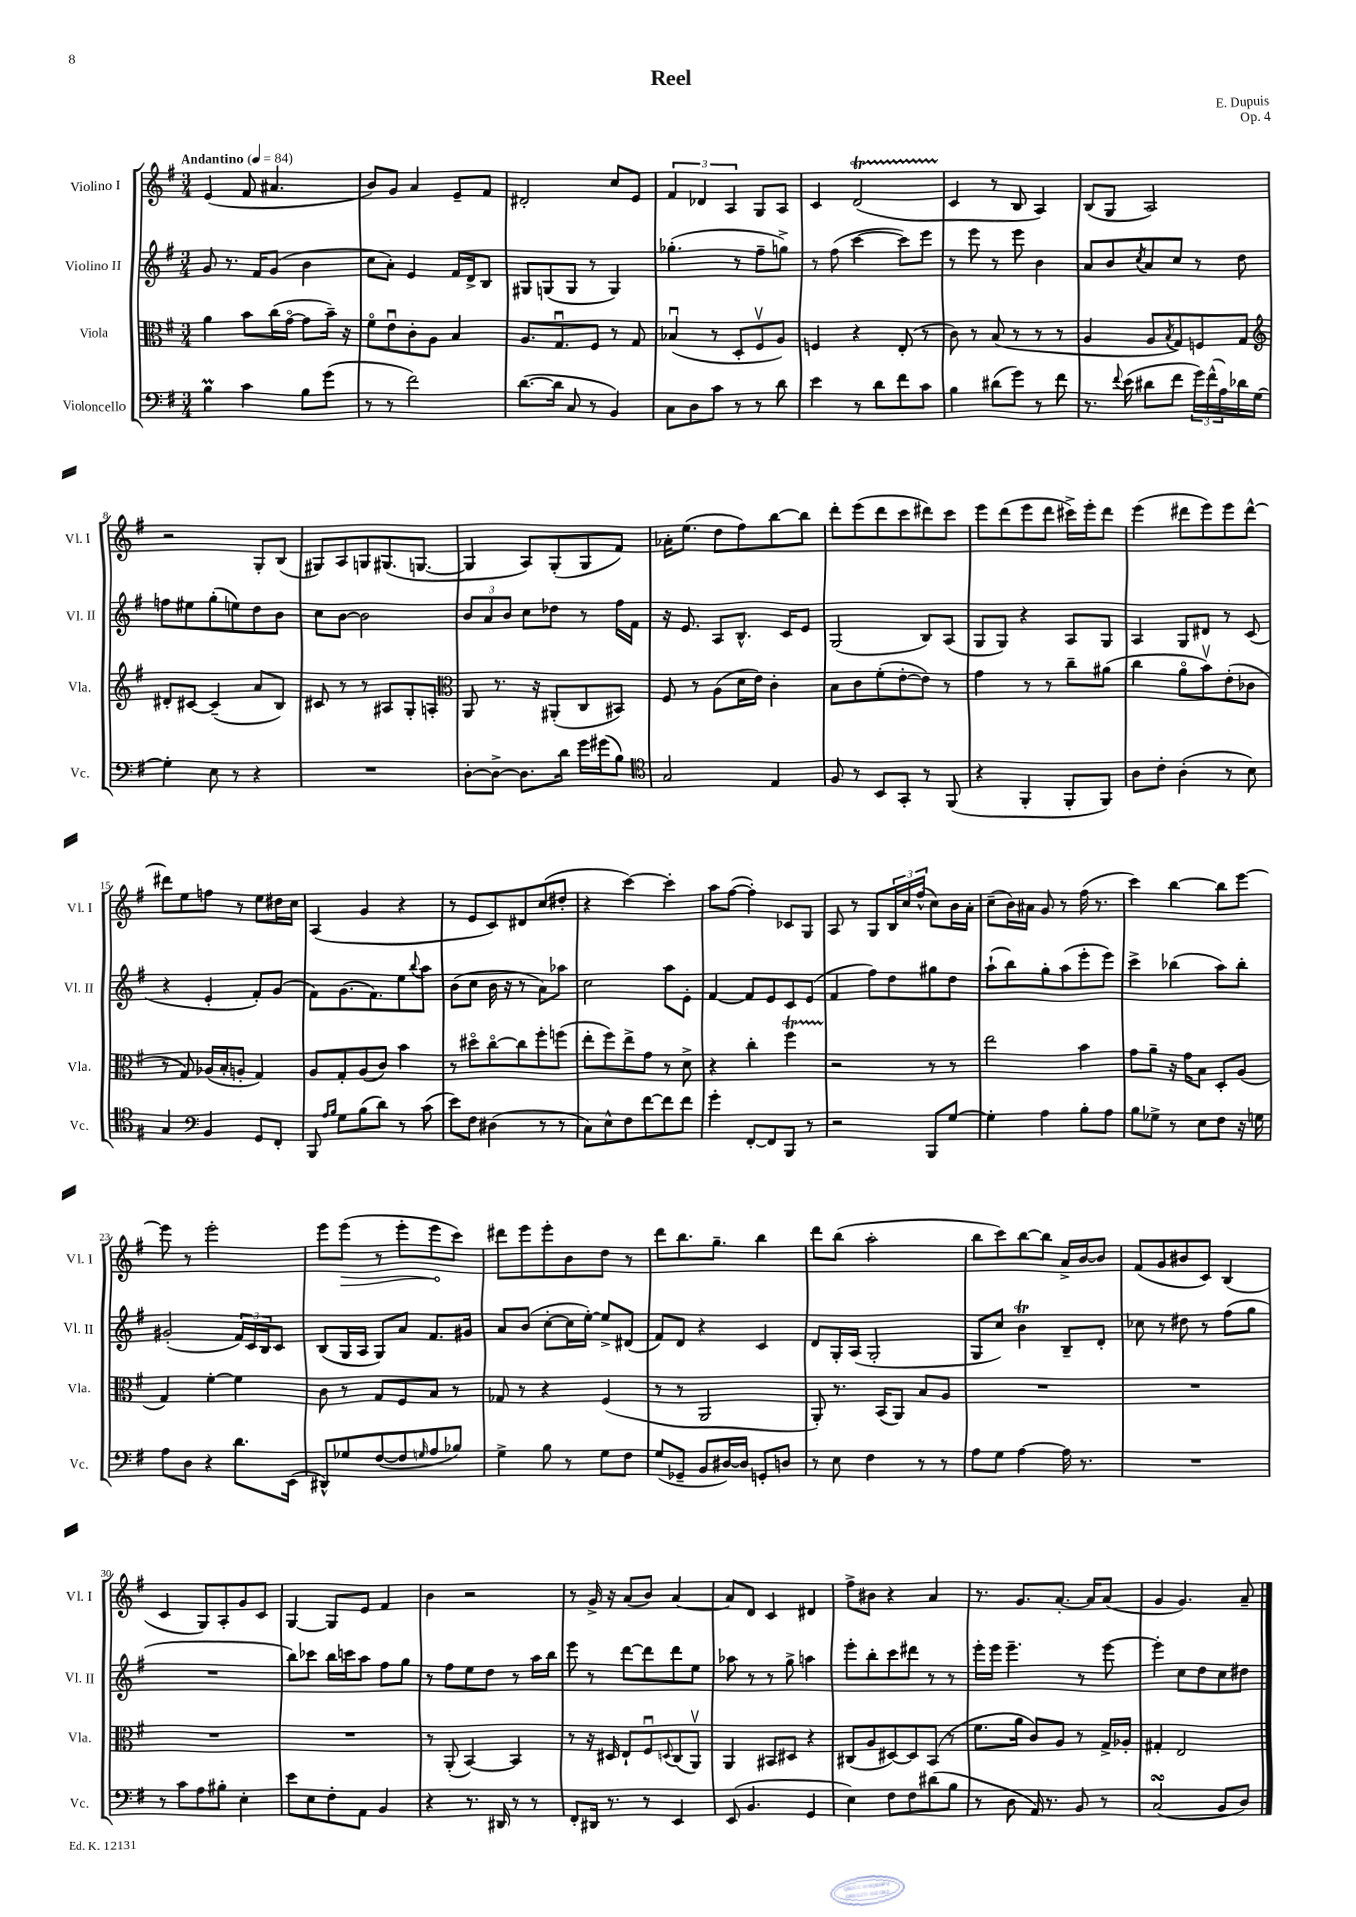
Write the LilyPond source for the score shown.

\header { title = "Reel" composer = "E. Dupuis" opus = "Op. 4" }
<<
\new StaffGroup <<
\new Staff = "s0" \with { instrumentName = "Violino I" shortInstrumentName = "Vl. I" } {
    \clef treble \key g \major \numericTimeSignature \time 3/4 \tempo "Andantino" 4 = 84
    e'4( fis'8 ais'4. |
    b'8) g'8 a'4 e'8-- fis'8 |
    dis'2-. c''8 e'8 |
    \tuplet 3/2 { fis'4 des'4 a4 } g8 a8 |
    c'4 d'2\startTrillSpan( |
    c'4\stopTrillSpan r8 b8 a4) |
    b8( g8 a2) |
    r2 g8-. b8( |
    gis8) a8 g8 gis8.( g8.~ |
    g4 a8) g8-.( g8 fis'8) |
    aes'16-. e''8.( d''8 fis''8) b''8~ b''8 |
    d'''8-. e'''8( d'''8 c'''8 dis'''8) c'''8 |
    e'''8 d'''8( e'''8 d'''8 cis'''16->) e'''16-. d'''8 |
    e'''4( dis'''8 e'''8) e'''8 dis'''8~-^ |
    dis'''8 e''8 f''8 r8 e''8 dis''16 c''16 |
    a4( g'4 r4 |
    r8 e'8 c'8) dis'8 c''8( dis''8-. |
    r4 c'''4~) c'''4-. |
    a''8 fis''8~( fis''4-.) ces'8 g8 |
    a8 r8 g8 \tuplet 3/2 { b16 c''16 fis''16-^( } c''8) b'16 a'16-. |
    c''8--( b'16) ais'16 g'8 r8 fis''16( r8. |
    c'''4) b''4~ b''8 e'''8~ |
    e'''8 r8 e'''2-. |
    e'''8 \once \override Hairpin.circled-tip = ##t e'''8\>( r8 e'''8-. e'''8\! c'''8) |
    dis'''8 e'''8 e'''8-. b'8 d''8 r8 |
    d'''8 b''8. g''8.-- b''4 |
    d'''8 b''8( a''2-. |
    b''8 c'''8) b''8~ b''8 a'16-> b'16~ b'8 |
    fis'8( g'8 bis'8 c'8) b4( |
    c'4 g8) a8-. g'8 c'8 |
    g4~ g8 e'8 fis'4 |
    b'4 r2 |
    r8 g'16-> r16 a'8( b'8) a'4~ |
    a'8 d'8 c'4 dis'4 |
    fis''8-> bis'8 r4 a'4 |
    r8. g'8. a'8.~-. a'16 a'8( |
    g'4 g'4.) a'8-- \bar "|." |
}
\new Staff = "s1" \with { instrumentName = "Violino II" shortInstrumentName = "Vl. II" } {
    \clef treble \key g \major \numericTimeSignature \time 3/4
    g'8 r8. fis'16 g'8( b'4 |
    c''8 a'8-.) e'4 fis'16 d'16-> b8 |
    gis8 g8( g8 r8 g4) |
    ges''4.-.( r8 fis''8-- g''8->) |
    r8 fis''8( c'''4~ c'''8) e'''8 |
    r8 e'''8 r8 e'''8 b'4 |
    a'8 b'8 \acciaccatura { c''8 } a'8 c''8 r8 d''8 |
    f''8 eis''8 g''8-.( e''8) d''8 b'8 |
    c''8 b'8~ b'2 |
    \tuplet 3/2 { b'8 a'8 b'8 } c''8 des''8 r8 fis''16 fis'16 |
    r16 e'8. a8 b8.-^ c'16 e'8 |
    g2( b8) a8( |
    g8 g8) r4 a8 g8 |
    a4 g8 dis'8 r8 c'8( |
    r4 e'4-. fis'8-.) g'8( |
    fis'8) g'8.( fis'8.) e''8 \appoggiatura { b''8 } a''8 |
    b'8( c''8 b'16 r16 r8 a'8) aes''8 |
    c''2 a''8 e'8-. |
    fis'4~ fis'8 e'8 c'8 e'8( |
    fis'4 fis''8) d''8 gis''8 d''8 |
    a''8-!( b''8) g''8-. a''8( e'''8-. e'''8) |
    c'''4-> bes''4( a''8) bes''8-. |
    gis'2-.( \tuplet 3/2 { fis'16) c'16 b16 } c'8 |
    b8( g16 a16 g8) a'8 fis'8. gis'16 |
    a'8 b'8( c''8~-. c''16 e''16~-.) e''8-> dis'8( |
    fis'8) d'8 r4 c'4 |
    d'8 g16-. a16( g2-. |
    g8 c''8) b'4\trill b8-- d'8-. |
    ces''8 r8 dis''8 r8 fis''8( g''8 |
    R2. |
    b''8) ces'''8 b''16 c'''16 a''8 fis''8 g''8 |
    r8 fis''8 e''8 d''8 r8 a''16 b''16 |
    e'''8 r8 d'''8~ d'''8 d'''8 e''8 |
    aes''8 r8 r8 g''8-> a''4 |
    e'''8-. b''8-. c'''8 dis'''8 r8 r8 |
    e'''16-. e'''16 e'''4.-- r8 e'''8~ |
    e'''4-. c''8 d''8 c''8 dis''8 \bar "|." |
}
\new Staff = "s2" \with { instrumentName = "Viola" shortInstrumentName = "Vla." } {
    \clef alto \key g \major \numericTimeSignature \time 3/4
    a'4 b'8 c''16( g'16~\flageolet g'8 b'16--) r16 |
    fis'8\flageolet e'8\downbow c'8-. a8 b4 |
    a8. g8.\downbow fis8 r8 g8 |
    bes4\downbow( r8 d8-. fis8\upbow a8) |
    f4 r4 e8-.( r8 |
    c'8) r8 b8( r8 r8 r8 |
    a4 a8 \acciaccatura { b8 } g8) f8 g8 |
    \clef treble dis'8-. cis'8~ cis'4--( a'8 b8) |
    cis'8 r8 r8 ais8 g8-. a8-. |
    \clef alto a,8 r8. r16 ais,8-.( c8 bis,8) |
    fis8 r8 a8( d'16 e'16) c'4-. |
    b8 c'8 fis'8-.( e'8~-. e'8) r8 |
    g'4 r8 r8 c''8-- ais'8( |
    c''4 a'8\flageolet b'8\upbow) e'8-.( ces'8 |
    r8 g8) aes16( b16-. a8-. g4) |
    a8 g8-. a8( c'8) b'4 |
    r8 dis''8\flageolet c''8~\flageolet c''8 fis''8-. f''8( |
    e''8-. fis''8) e''8-> g'8 r8 d'8-> |
    r4 c''4-. fis''4\startTrillSpan |
    r2\stopTrillSpan r8 r8 |
    e''2 b'4 |
    g'8 a'8-- r16 g'16 b8 d8-. a8( |
    g4) fis'4~-. fis'4 |
    c'8 r8 g8 fis8 b8 r8 |
    ges8 r8 r4 fis4( |
    r8 r8 a,2 |
    a,8-.) r8. b,16( a,8) b8 a8 |
    R2. |
    R2. |
    R2. |
    R2. |
    r8 a,8-.( b,4~) b,4 |
    r8 r16 dis16 e8-! fis8\downbow \appoggiatura { d8 } c8( a,8\upbow) |
    a,4 bis,8 dis8 r4 |
    cis8( a8 dis8~) dis8 b,8( r8 |
    fis'8. a'16 c'8) a8 r8 g16-> aes16-. |
    gis4-. e2 \bar "|." |
}
\new Staff = "s3" \with { instrumentName = "Violoncello" shortInstrumentName = "Vc." } {
    \clef bass \key g \major \numericTimeSignature \time 3/4
    b4\prall c'4 b8 g'8( |
    r8 r8 fis'2) |
    d'8.~( d'16 c8 r8 b,4) |
    c8 d8 c'8 r8 r8 d'8 |
    e'4 r8 d'8 fis'8 c'8 |
    b4 dis'8( g'8) r8 fis'8 |
    r8. \appoggiatura { fis'8 } e'16( dis'8 fis'8 \tuplet 3/2 { g'16) fis'16-^( a16) } des'16 g16~ |
    g4-. e8 r8 r4 |
    R2. |
    d8~-. d8~-> d8. d'16 g'16 gis'16( b8) |
    \clef tenor g2 e4 |
    fis8 r8 b,8 g,8-. r8 fis,8( |
    r4 fis,4-. fis,8-. fis,8) |
    a8 c'8-. a4-.( r8 b8) |
    g4 \clef bass b,4 g,8 fis,8-. |
    b,,8 \grace { a16 b16 } g8 b8( d'8) r8 c'8( |
    e'8) fis8 dis4( r8 r8 |
    c8) e8-^ fis8 fis'8~ fis'8 fis'8 |
    g'4-. fis,8~-. fis,8 b,,8 r8 |
    r2 b,,8 g8~ |
    g4-. a4 b8-. a8 |
    b8 ges8-> r8 e8 fis8 r16 g16 |
    a8 d8 r4 d'8. e,16( |
    dis,8-^) ges8 fis8~( fis8 \grace { g16 } a8 bes8) |
    g4-> b8 r8 g8 fis8 |
    g8( ges,8-- b,8 dis16~) dis16 g,8-. d8 |
    r8 e8 fis4 r8 r8 |
    a8 g8 a4~ a16 r8. |
    R2. |
    r8 c'8 a8 bis8-. e4-. |
    e'8 e8 fis8-. a,8 b,4 |
    r4 r8. dis,16 r8 r8 |
    fis,8-. dis,16 r8. r8 e,4 |
    e,8( b,4. g,4 |
    e4) fis8 fis8 dis'8( b8 |
    r8 d8 a,16) r8. b,8 r8 |
    c2\turn( b,8 d8) \bar "|." |
}
>>
>>
